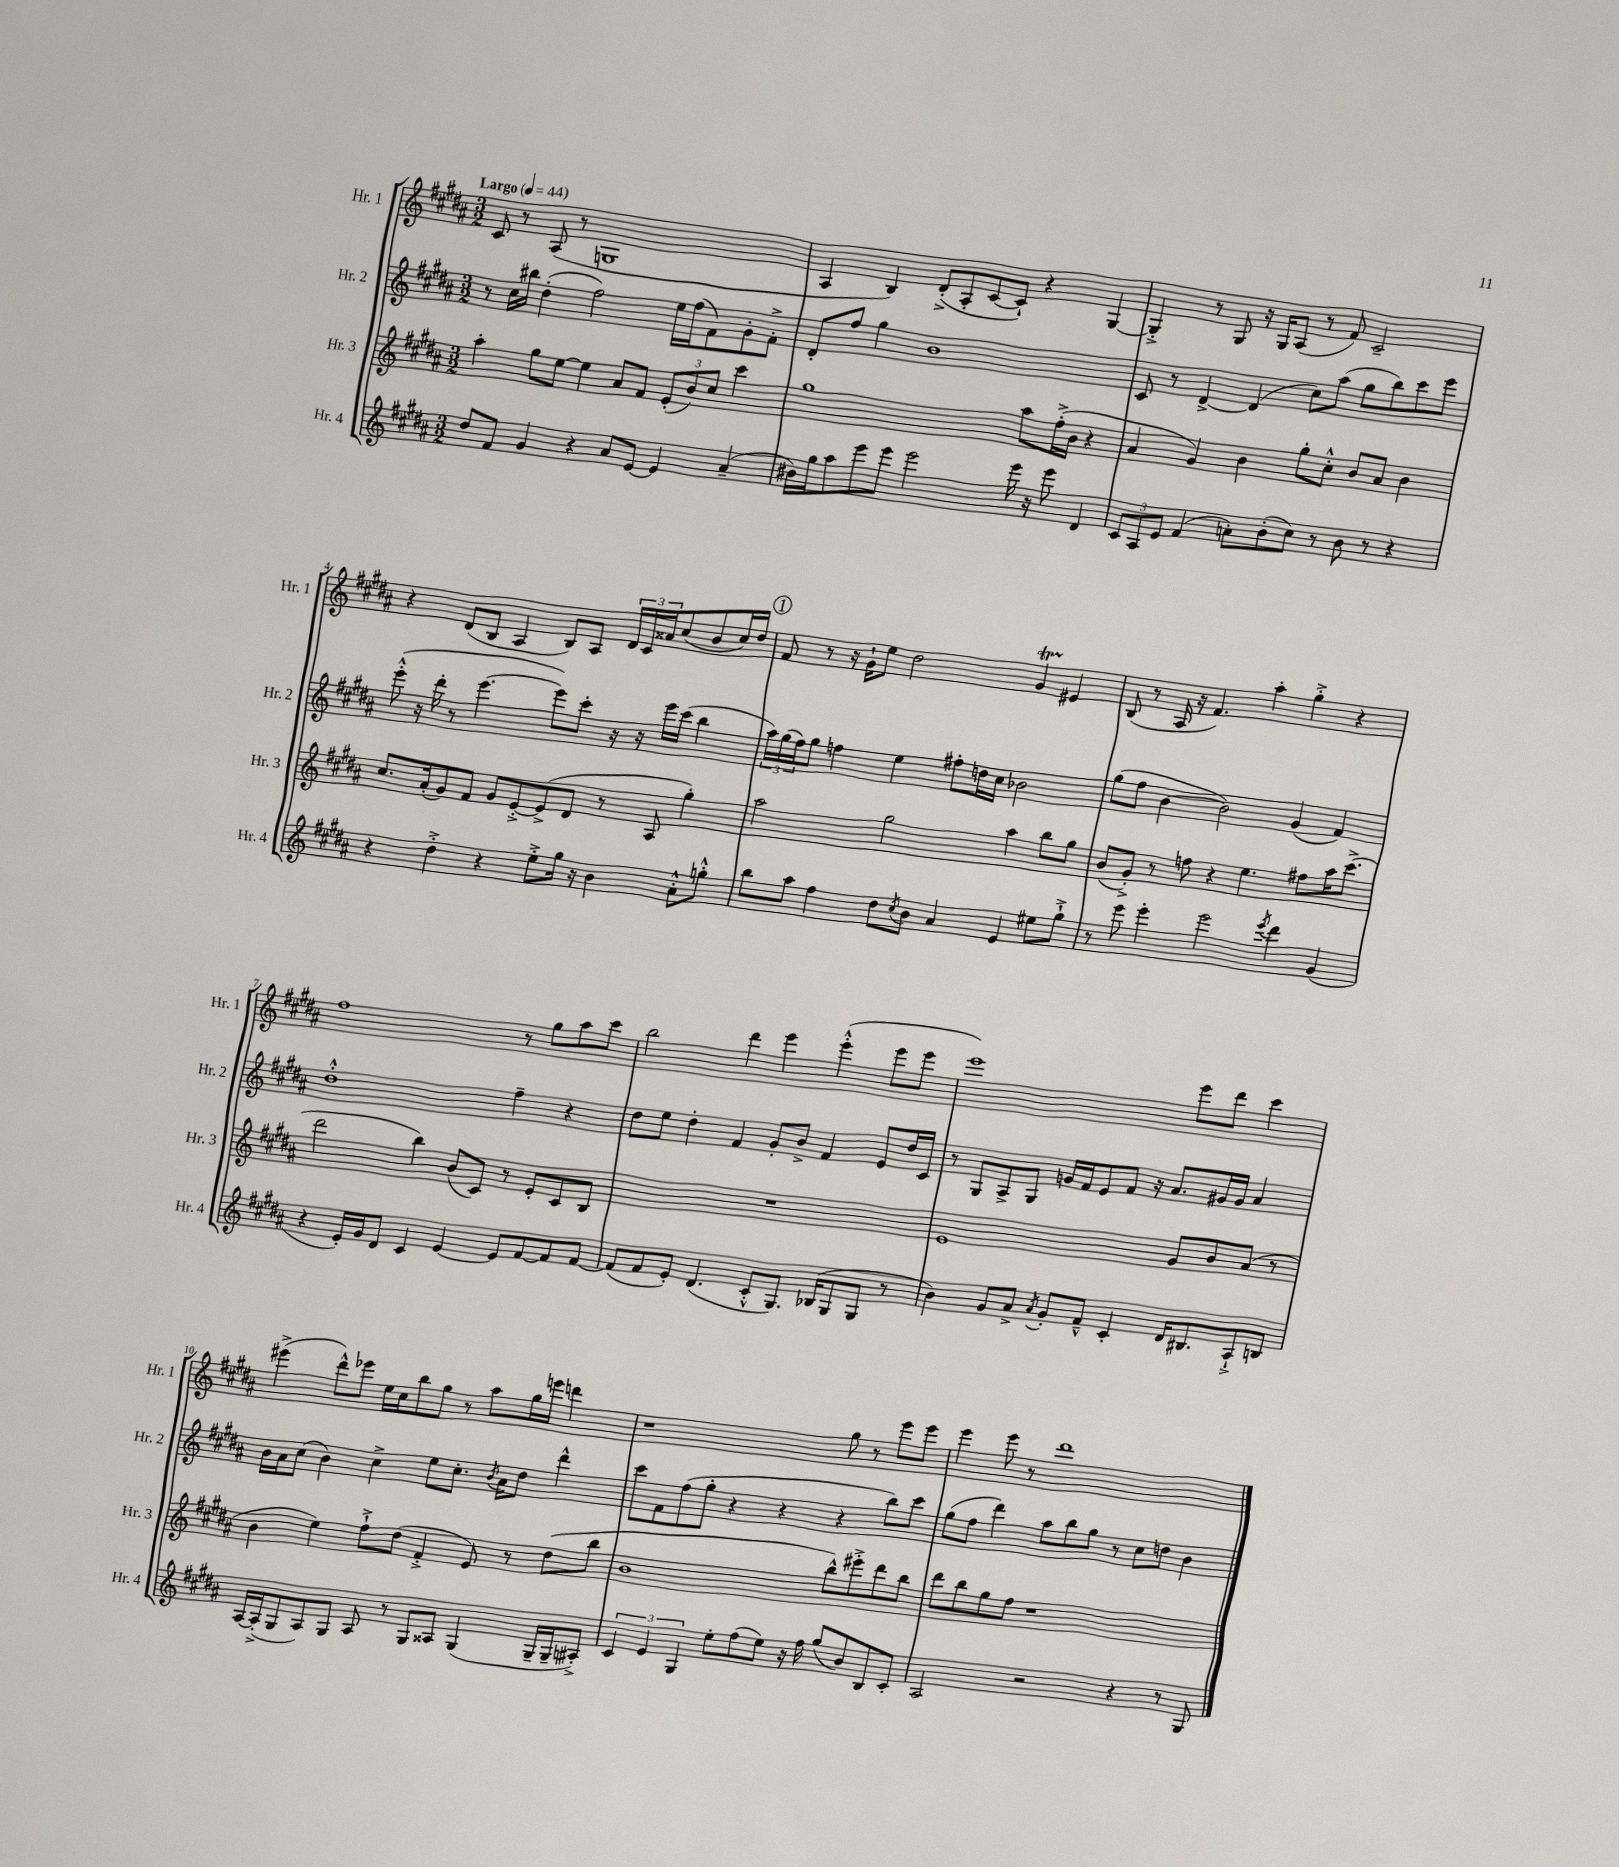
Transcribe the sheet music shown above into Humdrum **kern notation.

**kern	**kern	**kern	**kern
*staff4	*staff3	*staff2	*staff1
*clefG2	*clefG2	*clefG2	*clefG2
*k[f#c#g#d#a#]	*k[f#c#g#d#a#]	*k[f#c#g#d#a#]	*k[f#c#g#d#a#]
*M3/2	*M3/2	*M3/2	*M3/2
*MM44	*MM44	*MM44	*MM44
8dd#	4aa#'	8r	8c#
8f#	.	16cc#	8r
.	.	16bb#	.
4g#	8gg#	(4dd#'	(8A#
.	[8ee	.	8r
4r	4ee]	2ff#)	1G
8a#	8a#	.	.
[8e	8f#	.	.
4e]	(12e'	16ee	.
.	.	(16ff#	.
.	12b)	.	.
.	.	8f#)	.
.	12cc#	.	.
(4a#~	4ccc#	8g#'	.
.	.	8f#'^	.
=	=	=	=
16b#)	1gg#	8d#'	4A#
16gg#	.	.	.
8aa#	.	8ff#	.
8eee	.	4gg#	4B)
8eee	.	.	.
2eee	.	1b	(8d#'^
.	.	.	8A#'
.	.	.	[8c#
.	.	.	8c#`])
16eee	8aa#	.	4r
16r	.	.	.
8eee	(16ff#'^	.	.
.	16b	.	.
4d#	4r	.	[4G#
=	=	=	=
12c#	4a#	8c#	4G#'^]
12A#	.	.	.
.	.	8r	.
12e	.	.	.
(4f#	4g#)	[4d#^	8r
.	.	.	8G#
8a')	4b	(4d#]	16r
.	.	.	16G#
(8b'	.	.	(8A#
8cc#)	8gg#'	8cc#)	8r
8r	8cc#'^^	(8aa#	8f#)
8b	8b	8gg#	2c#~
8r	8a#	8bb)	.
4r	4b	8ccc#	.
.	.	8eee	.
=	=	=	=
4r	8.cc#	(8eee'^^	4r
.	.	16r	.
.	(16a#'	16ddd#'	.
4dd#'^	8g#)	8r	(8d#
.	8f#	[4.eee	8B
4r	8g#	.	4A#
.	[8e'^	.	.
8ee'^	(8e^]	8eee])	8B)
16gg#	8d#	8ccc#'	8A#
16r	.	.	.
4b	8r	16r	24d#
.	.	.	24c#
.	.	16r	.
.	.	.	24a##
.	8A#	16eee	(8cc#
.	.	(16ccc#	.
8a#'^^	4gg#')	4bb	8b
8gg'^^	.	.	16cc#)
.	.	.	16dd#
=	=	=	=
8bb	2aa#	24aa#)	8f#
.	.	(24gg#	.
.	.	24ff#)	.
8aa#	.	8gg#	8r
4ff#	.	4ff	16r
.	.	.	16g#`
.	.	.	8ee
8dd#	2gg#	4ee	2dd#
8qcc#	.	.	.
8b	.	.	.
4a#	.	8ff#'	.
.	.	16dd	.
.	.	16cc#	.
4e	4aa#	2b-	4g#
8ee#	8bb	.	4e#
8gg#`^	8gg#	.	.
=	=	=	=
8r	(8b	(8gg#	(8B
8eee	8g#'^)	8ff#	8r
4eee'	8r	[4b	16A#
.	.	.	16r
.	8ff	.	4.f#)
2eee	4r	2b])	.
.	4.ee	.	4aa#'
8qeee	.	.	.
4ddd#	.	(4g#	4gg#'^
.	8ff#	.	.
(4g#	16aa#	4f#)	4r
.	(8.ccc#^	.	.
=	=	=	=
4r	2ddd#	1dd#'^^	1ff#
16e')	.	.	.
16g#	.	.	.
8d#	.	.	.
4c#	4bb)	.	.
[4e	(8b	.	.
.	8c#)	.	.
8e]	8r	4ff#~	8r
[8f#	8e'	.	8gg#
8f#]	8c#	4r	8aa#
[8f#	8B	.	8ccc#
=	=	=	=
(8f#]	1.r	8dd#	2bb
8f#	.	8ee	.
8e')	.	4dd#'	.
(4.d#	.	.	.
.	.	4f#	4ddd#
8c#'^^	.	8g#'	4eee
8.G#)	.	8b^	.
.	.	4f#	(4eee'^^
(16B-	.	.	.
8G#	.	.	.
8G#	.	8e	8eee
8r	.	16dd#	8eee
.	.	16c#	.
=	=	=	=
4b)	1e	8r	1eee)
.	.	8G#	.
8g#	.	8A#^	.
8a#^	.	8G#	.
8qa#	.	.	.
8g#'	.	16g	.
.	.	16f#	.
8f#~^^	.	8e	.
4c#'	.	8f#	.
.	.	16r	.
.	.	8.a#	.
16d#	8g#	.	8eee
8.B#	.	.	.
.	8b	16g#	8ddd#
.	.	16g#	.
8A#`^	(8a#	4a#	4ccc#
8B	8r	.	.
=	=	=	=
[16A#	4b	16b	(4eee#^
(16A#'^]	.	16a#	.
8G#	.	(8cc#	.
8A#)	4ee)	4b)	8ddd#^^)
8G#	.	.	8eee-
8A#	8ff#`^	4cc#^	16ee
.	.	.	16cc#
8r	(8dd#	.	8bb
8G#	4f#'^	8ee	8gg#
8A##	.	8.cc#'	8r
(4G#	8e)	.	8aa#
.	.	8qb	.
.	.	16a#	.
.	8r	8dd#	16gg#
.	.	.	16eee
16G#~	(8dd#	4ddd#^^	4ddd
16G#~	.	.	.
8A#'^)	8bb	.	.
=	=	=	=
6c#	1b	8ccc#	1r
.	.	8f#	.
6e	.	.	.
.	.	(8ff#	.
6G#	.	.	.
.	.	8gg#'	.
8ee'	.	4r	.
(8ff#	.	.	.
8ee)	.	4r	.
16r	.	.	.
16ff#	.	.	.
(8gg#	8bb^^)	4r	8gg#
8b)	8eee#'^	.	8r
8B	8ddd#	8bb)	8eee
8c#'	8bb	8ccc#	8eee
=	=	=	=
2A#	8ddd#	(8gg#	4eee
.	8bb	8ff#	.
.	8gg#	4ddd#)	8eee
.	8ff#	.	8r
2r	1r	8aa#	1ddd#
.	.	8bb	.
.	.	8gg#	.
.	.	8r	.
4r	.	8cc#	.
.	.	8dd	.
8r	.	4b	.
8G#	.	.	.
==	==	==	==
*-	*-	*-	*-
